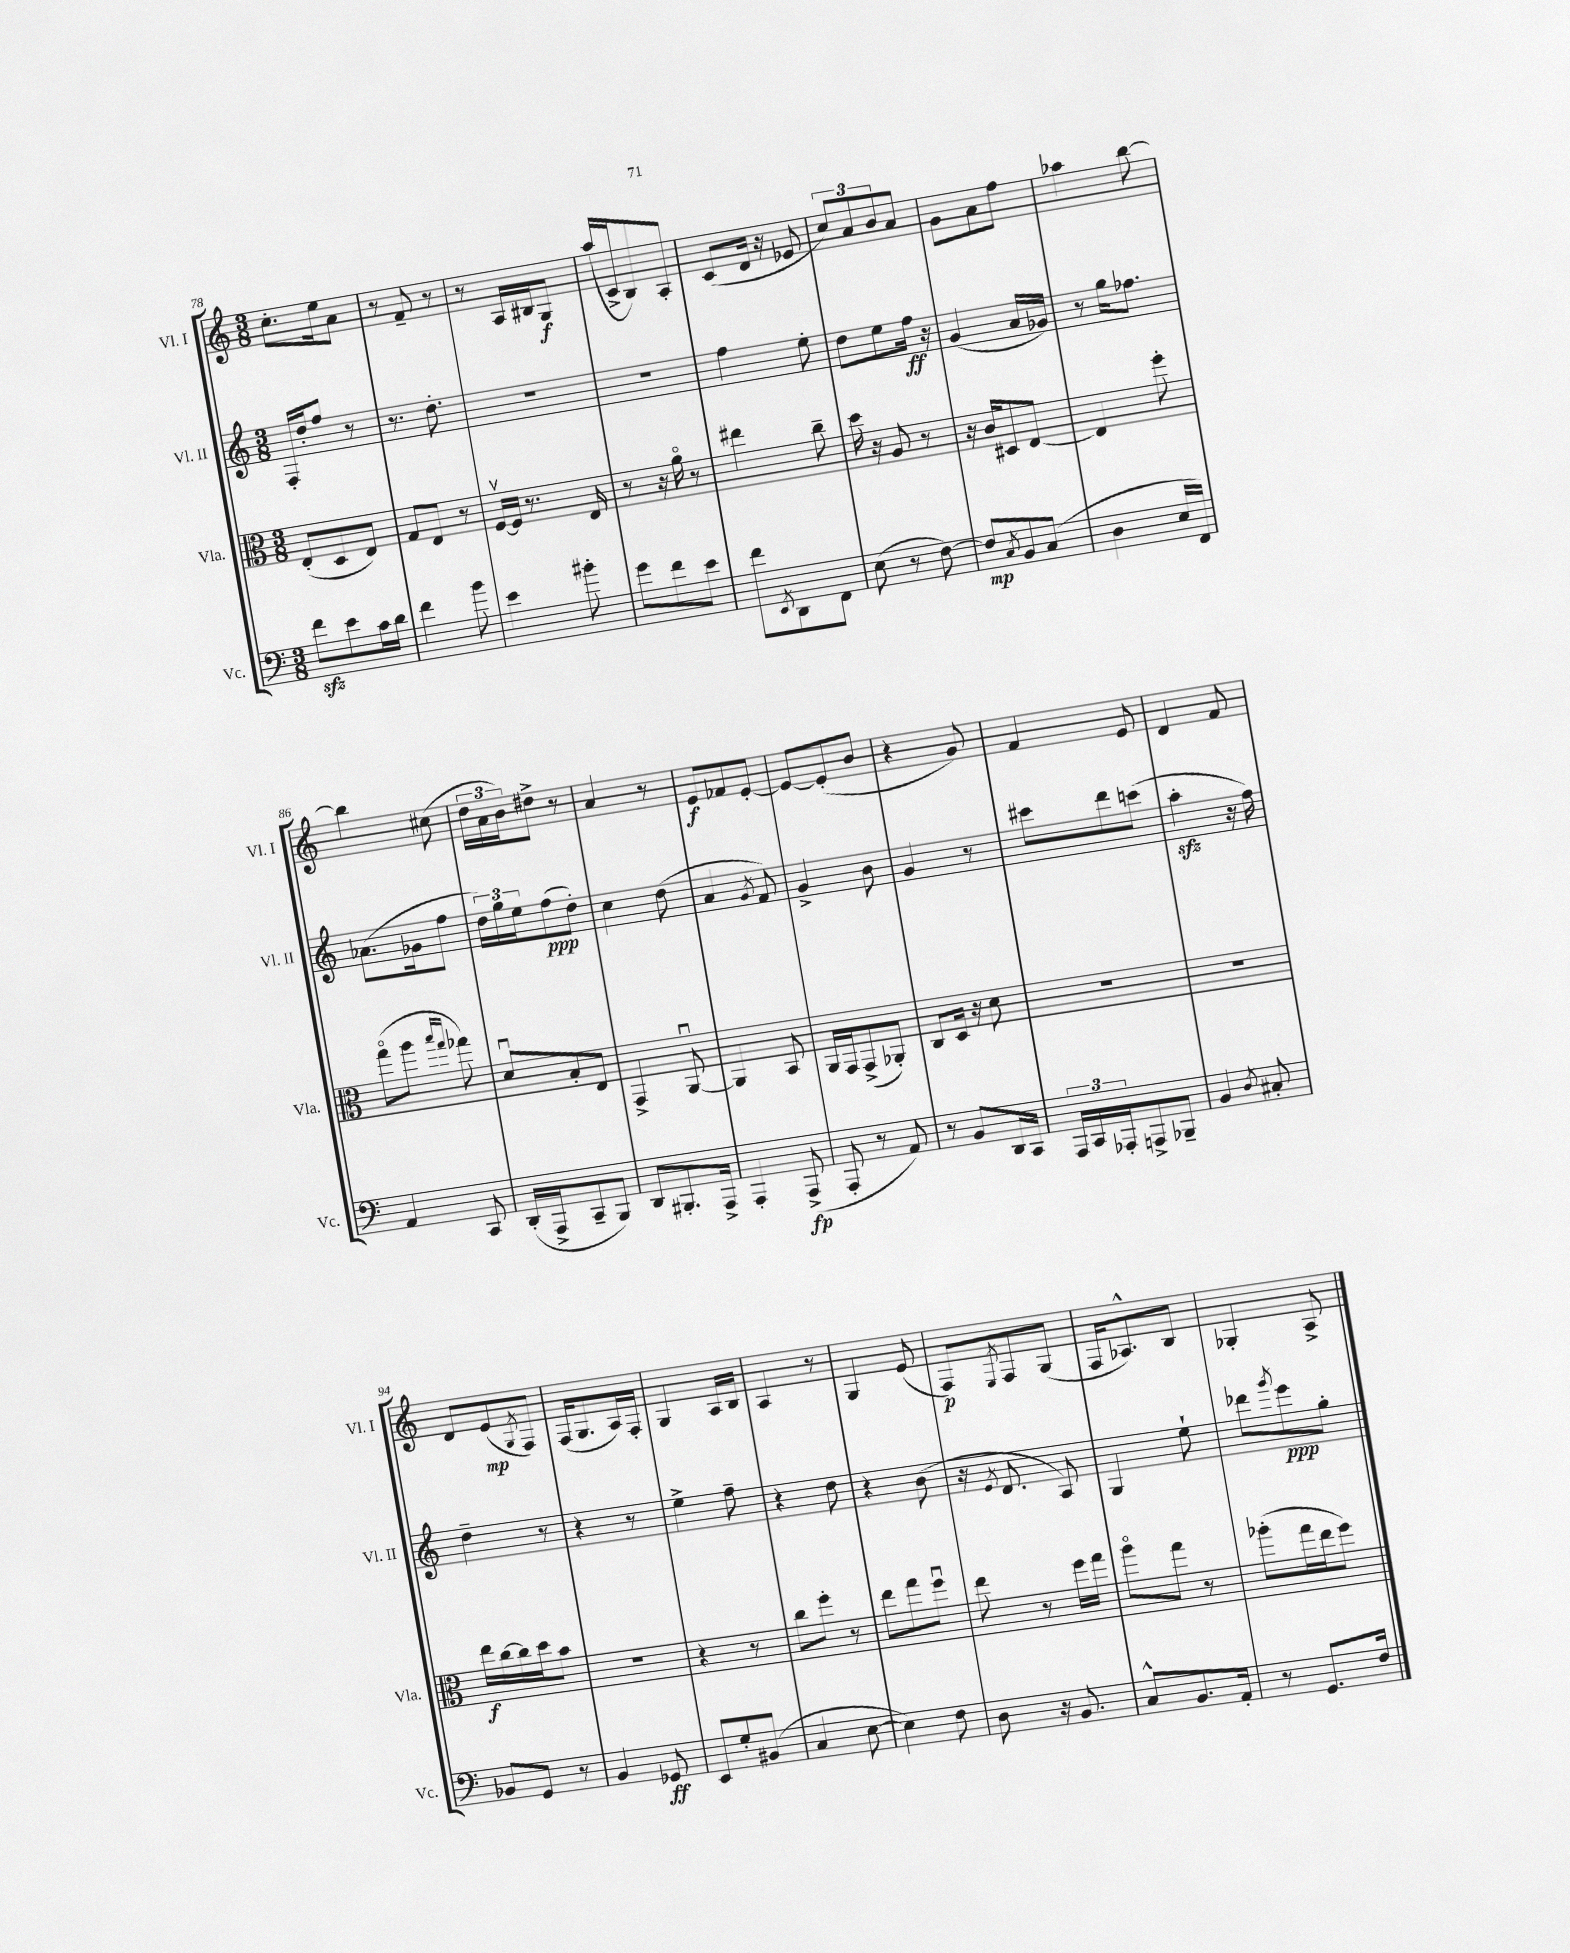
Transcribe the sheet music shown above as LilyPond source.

<<
\new StaffGroup <<
\new Staff = "s0" \with { instrumentName = "Vl. I" shortInstrumentName = "Vl. I" } {
    \clef treble \key c \major \numericTimeSignature \time 3/8
    c''8.-. e''16 a'8 |
    r8 f'8-- r8 |
    r8 a16 bis16 g8\f |
    a''16( c'16-> b8) a8-. |
    c'8( d'16 r16 ees'8 |
    \tuplet 3/2 { c''8) a'8 b'8 } a'8 |
    g'8 a'8 f''8 |
    aes''4 b''8~ |
    b''4 cis''8( |
    \tuplet 3/2 { d''16 a'16 b'16) } dis''8-> r8 |
    a'4 r8 |
    e'8\f fes'8 e'8~-. |
    e'8~ e'8-.( b'8 |
    r4 g'8) |
    f'4 e'8 |
    d'4 f'8 |
    d'8 e'8\mp( \acciaccatura { g8 } f8) |
    f16( g8. a16) f16-. |
    g4 a16 b16 |
    a4 r8 |
    g4 e'8( |
    f8\p) \acciaccatura { e8 } f8 g8( |
    f16 aes8.-^) b8 |
    ges4-. a8-> \bar "|." |
}
\new Staff = "s1" \with { instrumentName = "Vl. II" shortInstrumentName = "Vl. II" } {
    \clef treble \key c \major \numericTimeSignature \time 3/8
    f16-. d''16-. f''8 r8 |
    r8. d''8.-. |
    R4. |
    R4. |
    f''4 e''8-. |
    d''8 e''8 f''16\ff r16 |
    g'4( a'16 ges'16) |
    r8 g''16 fes''8. |
    aes'8.( ges'16 f''8 |
    \tuplet 3/2 { d''16) g''16 e''16 } f''8\ppp( d''8-.) |
    c''4 d''8( |
    a'4 \acciaccatura { g'8 } f'8) |
    g'4-> b'8 |
    g'4 r8 |
    cis'''8 d'''8 c'''8( |
    a''4-.\sfz r16 f''16) |
    d''4-- r8 |
    r4 r8 |
    e''4-> f''8-- |
    r4 d''8 |
    r4 b'8( |
    r16 \acciaccatura { e'8 } d'8. a8) |
    g4 e''8-! |
    des'''8 \acciaccatura { g'''8 } e'''8\ppp g''8-. \bar "|." |
}
\new Staff = "s2" \with { instrumentName = "Vla." shortInstrumentName = "Vla." } {
    \clef alto \key c \major \numericTimeSignature \time 3/8
    e8-.( d8 e8) |
    g8 e8 r8 |
    f16~\upbow f16 r8. e16 |
    r8 r16 a'16\flageolet r8 |
    eis''4 c''8-- |
    d''16 r16 a8 r8 |
    r16 c'16 dis8 e8~ |
    e4 f''8-. |
    g''8\flageolet( a''8 \grace { b''16 g''16 } ges''8) |
    d'8\downbow b8-. e8 |
    g,4-> a,8~\downbow |
    a,4 b,8 |
    a,16 g,16 g,8->( aes,8-.) |
    c8 d16 r16 d'8 |
    R4. |
    R4. |
    e''16\f c''16~ c''16 d''16 b'8 |
    R4. |
    r4 r8 |
    c''8 f''8-. r8 |
    e''8 g''8 f''8\downbow |
    e''8 r8 f''16 g''16 |
    a''8\flageolet g''8 r8 |
    aes''8-.( g''16 e''16 f''8) \bar "|." |
}
\new Staff = "s3" \with { instrumentName = "Vc." shortInstrumentName = "Vc." } {
    \clef bass \key c \major \numericTimeSignature \time 3/8
    f'8\sfz e'8 c'16 d'16 |
    f'4 b'8 |
    e'4 bis'8-. |
    g'8 f'8 e'8 |
    f'8 \acciaccatura { e,8 } d,8 f,8 |
    e8( r8 f8~) |
    f8\mp \acciaccatura { c8 } b,8 c8( |
    d4 e16 f,16) |
    a,4 c,8 |
    d,16-.( a,,16-> c,8-- b,,8) |
    d,8 bis,,8.-. a,,16-> |
    a,,4-. a,,8->\fp( |
    a,,8-. r8 a,8) |
    r8 b,8 d,16 c,16 |
    \tuplet 3/2 { a,,16 c,16 aes,,16-. } a,,8-> bes,,8-- |
    b,4 \acciaccatura { d8 } cis8-. |
    bes,8 g,8 r8 |
    b,4 ges,8\ff |
    e,8 g8-. bis,8( |
    c4 e8~ |
    e4) f8 |
    d8 r16 b,8. |
    c8-^ b,8. a,16-. |
    r8 g,8. f16 \bar "|." |
}
>>
>>
\layout { \context { \Score currentBarNumber = #78 } }
